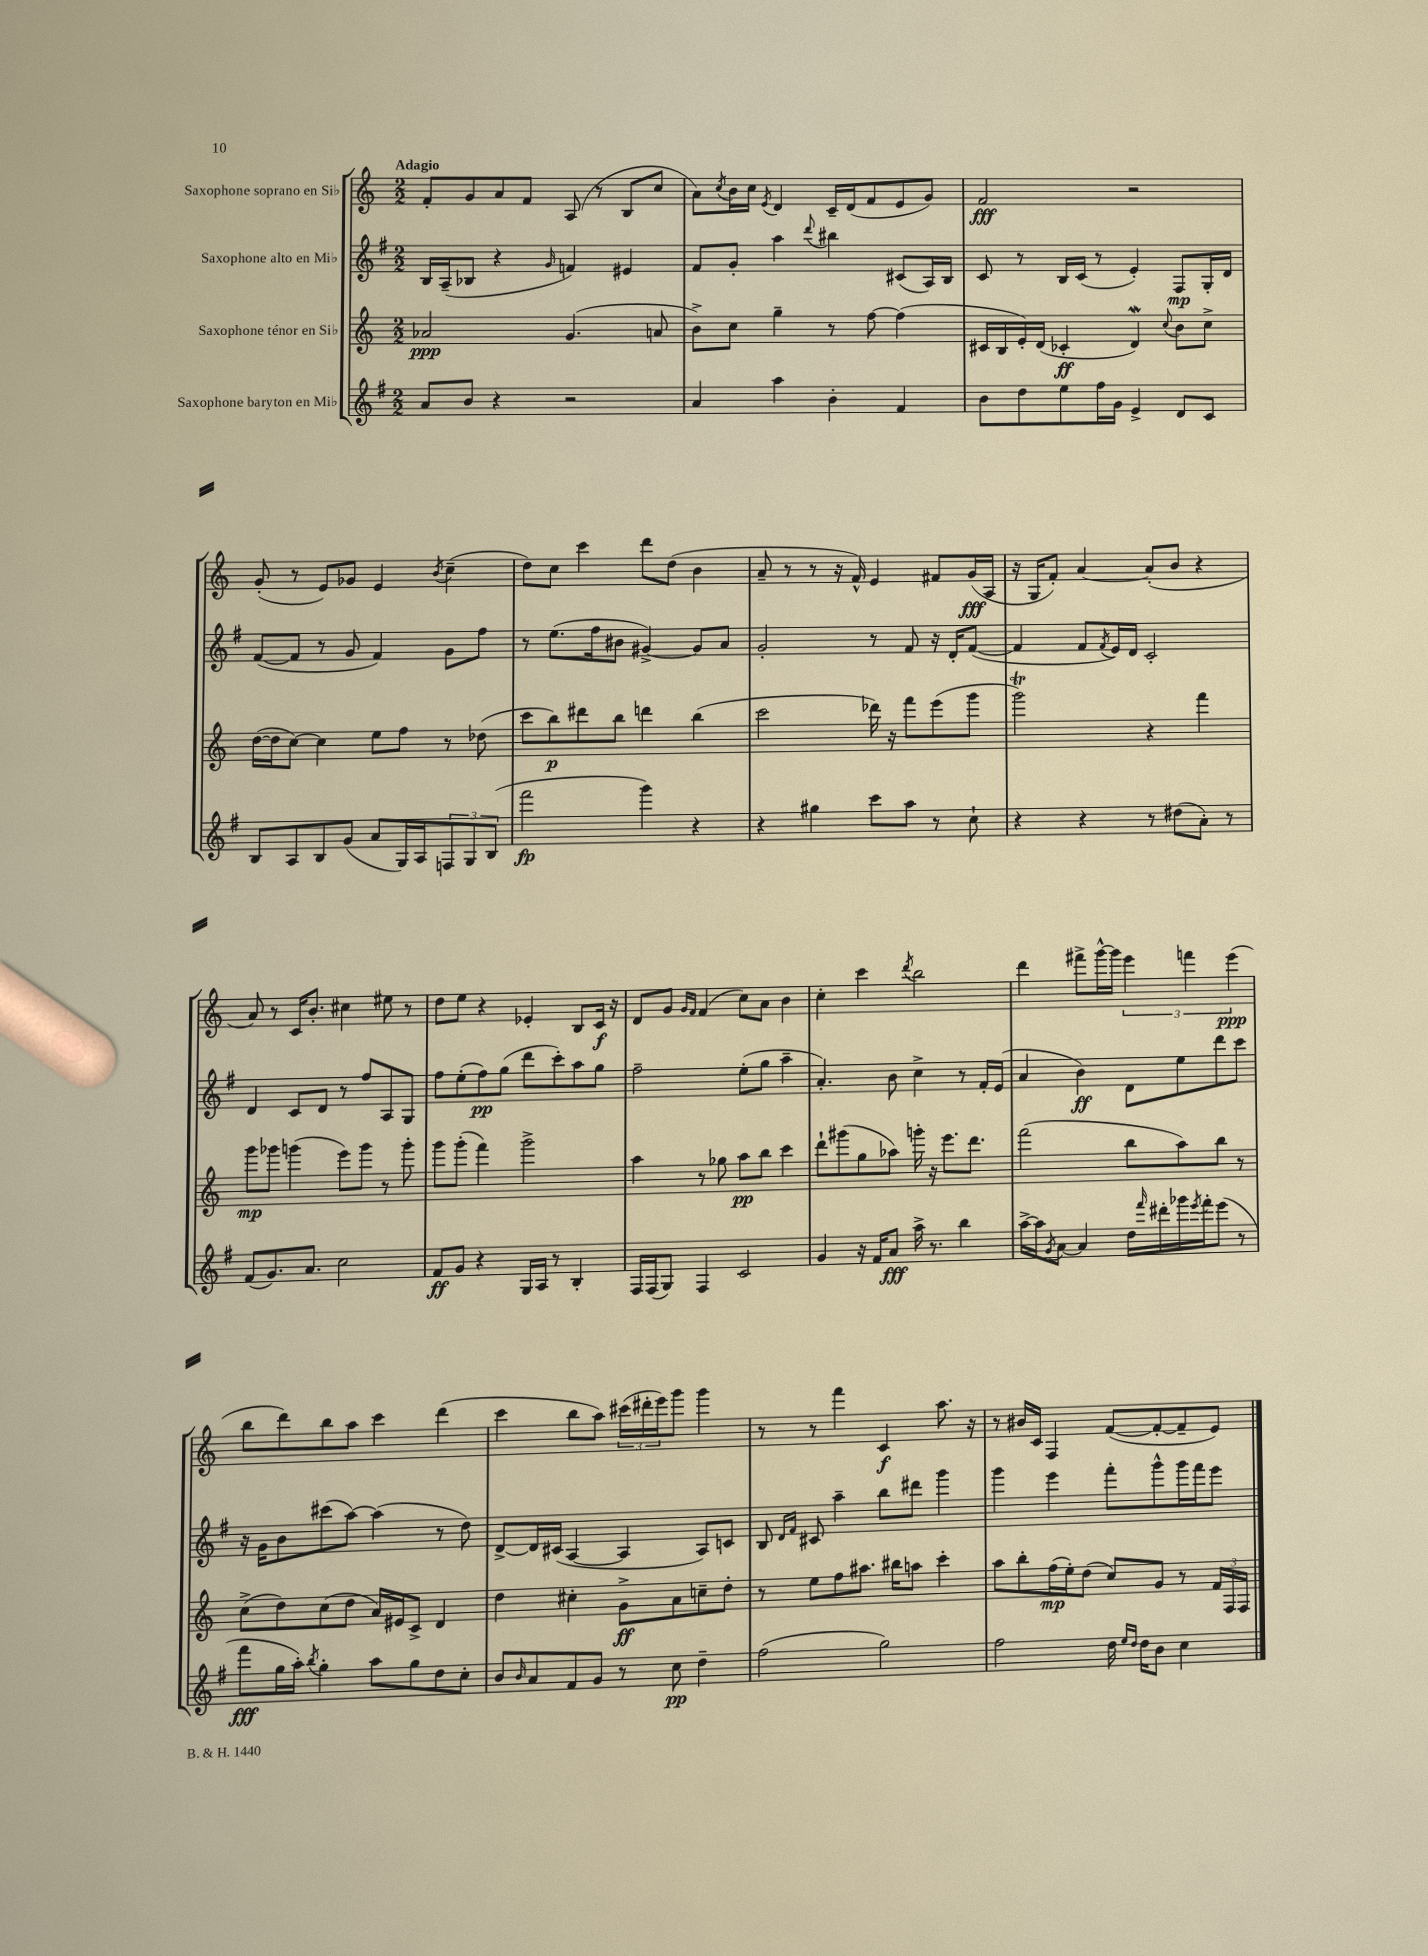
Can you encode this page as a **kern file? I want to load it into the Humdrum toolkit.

**kern	**kern	**kern	**kern
*staff4	*staff3	*staff2	*staff1
*clefG2	*clefG2	*clefG2	*clefG2
*k[f#]	*k[]	*k[f#]	*k[]
*M2/2	*M2/2	*M2/2	*M2/2
8a	2a-	16B	8f'
.	.	(16A~	.
8b	.	8B-	8g
4r	.	4r	8a
.	.	.	8f
.	.	16qqg	.
2r	(4.g	4f)	(8A
.	.	.	8r
.	.	4e#	8B
.	8a	.	8cc
=	=	=	=
4a	8b^)	8f#	8a)
.	.	.	8qcc
.	8cc	8g'	16b
.	.	.	16cc
.	.	.	8qe
4aa	4gg~	4aa	4d
.	.	8qqddd	.
4b'	8r	4bb#	16c~
.	.	.	(16d
.	[8ff	.	8f
4f#	(4ff]	(8c#	8e
.	.	16A)	8g)
.	.	16B	.
=	=	=	=
8b	16c#	8c	2f
.	16B	.	.
8dd	16e')	8r	.
.	(16d	.	.
8ee	4c-'	16B	.
.	.	(16c	.
16ff#	.	8r	.
16g	.	.	.
4e^	4d)	4e')	2r
.	8qqcc	.	.
8d	8b	8F#	.
8c	8cc^	16G'	.
.	.	16d	.
=	=	=	=
8B	([16dd	([8f#	(8g'
.	16dd]	.	.
8A	[8cc)	8f#]	8r
8B	4cc]	8r	8e)
(8g	.	8g	8g-
8a	8ee	4f#)	4e
16G)	8ff	.	.
16A	.	.	.
.	.	.	8qb
12F	8r	8g	(4cc~
12G	.	.	.
.	(8dd-	8ff#	.
(12B	.	.	.
=	=	=	=
2fff#	8ccc	8r	8dd)
.	8bb)	(8.ee	8cc
.	8ddd#	.	4ccc
.	.	16ff#	.
.	8bb	8b#	.
4ggg)	4ddd	[4g#^)	8ddd
.	.	.	(8dd
4r	(4bb	8g#]	4b
.	.	8a	.
=	=	=	=
4r	2ccc	2g'	8a~
.	.	.	8r
4gg#	.	.	8r
.	.	.	16r
.	.	.	16f^^)
8ccc	16ddd-)	8r	4e
.	16r	.	.
8aa	8fff	8f#	.
8r	(8eee	16r	8f#
.	.	16d'	.
8cc`	8ggg	([8f#	(16g
.	.	.	16A
=	=	=	=
4r	2ggg)	4f#]	16r
.	.	.	16G
.	.	.	8f')
4r	.	8f#	[4a
.	.	8qf#	.
.	.	16e)	.
.	.	16d	.
8r	4r	2c'	(8a']
(8dd#	.	.	8b
8a')	4fff	.	4r
8r	.	.	.
=	=	=	=
(8f#	8ggg	4d	8a)
8.g)	8ggg-	.	8r
.	(4ggg	8c	16c
8.a	.	.	8.b'
.	.	8d	.
2cc	8eee)	8r	4cc#
.	8ggg	8ff#	.
.	8r	8A	8ee#
.	8ggg'	8G	8r
=	=	=	=
8f#	8ggg	8ff#	8dd
8g	(8ggg'	(8ee'	8ee
4r	4fff)	8ff#)	4r
.	.	(8gg	.
16G	2ggg^	8ddd	4e-'
16A	.	.	.
8r	.	8ccc')	.
4B'	.	8aa	8B
.	.	8gg	16c
.	.	.	16r
=	=	=	=
16F#	4aa	2ff#~	8d
(16F#	.	.	.
8G)	.	.	8g
.	.	.	16qqg
.	.	.	16qqf
4F#	8r	.	(4f
.	8gg-	.	.
2c	8aa	(8ee'	8cc)
.	8bb	8gg	8a
.	4ccc	4aa~	4b
=	=	=	=
4g	8ddd`	4.a')	4cc'
.	(8ggg#	.	.
16r	8gg	.	4ccc
16f#	.	.	.
8a	8aa-)	8b	.
.	.	.	8qddd
16aa^	16ggg'	4cc^	2bb
8.r	16r	.	.
.	8.eee	.	.
4bb	.	8r	.
.	8.ddd	.	.
.	.	16f#'	.
.	.	(16e	.
=	=	=	=
[16aa^	(2fff	4a	4ddd
16aa]	.	.	.
8qg	.	.	.
[8a	.	.	.
4a]	.	4b)	8fff#^
.	.	.	[16ggg^^
.	.	.	16ggg]
16dd	8bb	8d	6eee
16qqfff#	.	.	.
16ddd#'	.	.	.
16ggg-	8aa)	8ee	.
.	.	.	6fff
8qeee	.	.	.
16fff#'	.	.	.
(8eee	8bb	8ddd	.
.	.	.	(6eee
8r	8r	8ccc	.
=	=	=	=
8fff#	(8cc^	16r	8bb
.	.	16g	.
16gg	8dd)	8b	8ddd)
16aa')	.	.	.
8qbb	.	.	.
4gg'	(8cc	(8ccc#	8bb
.	8dd	[8aa)	8aa
8aa	16a)	(4aa]	4ccc
.	16e#	.	.
8gg	8c^	.	.
8dd	4d	8r	(4ddd
8cc'	.	8dd)	.
=	=	=	=
8b	4dd	[8d^	4ccc
16qqb	.	.	.
8a	.	16d]	.
.	.	(16c#	.
8f#	4cc#'	[4A	8bb
8g	.	.	8aa)
8r	8g^	4A]	(24ccc#
.	.	.	24ddd#'
.	.	.	24eee)
8cc	8a	.	8ggg
4dd~	8cc~	8A)	4ggg
.	8dd'	8c	.
=	=	=	=
(2ff#	8r	8B	8r
.	.	16qqd	.
.	.	16qqf#	.
.	8ee	8c#	8r
.	8ff	4aa~	4fff
.	8.aa#	.	.
2gg)	.	8bb	4c
.	16bb#	.	.
.	8aa	8ddd#	.
.	4ccc'	4ggg	8.aa
.	.	.	16r
=	=	=	=
2ff#	8aa	4ggg	8r
.	8bb'	.	16b#
.	.	.	16c
.	(16ff	4eee	4F
.	16ee')	.	.
.	(8dd	.	.
16dd	8cc)	8fff#'	([8f
16qqee	.	.	.
16qqdd	.	.	.
16dd	.	.	.
8b	8g	8ggg^^	8f'_
4cc	8r	16ggg	8f~]
.	.	16fff#	.
.	24f	8eee	8e)
.	24F	.	.
.	24F	.	.
==	==	==	==
*-	*-	*-	*-
